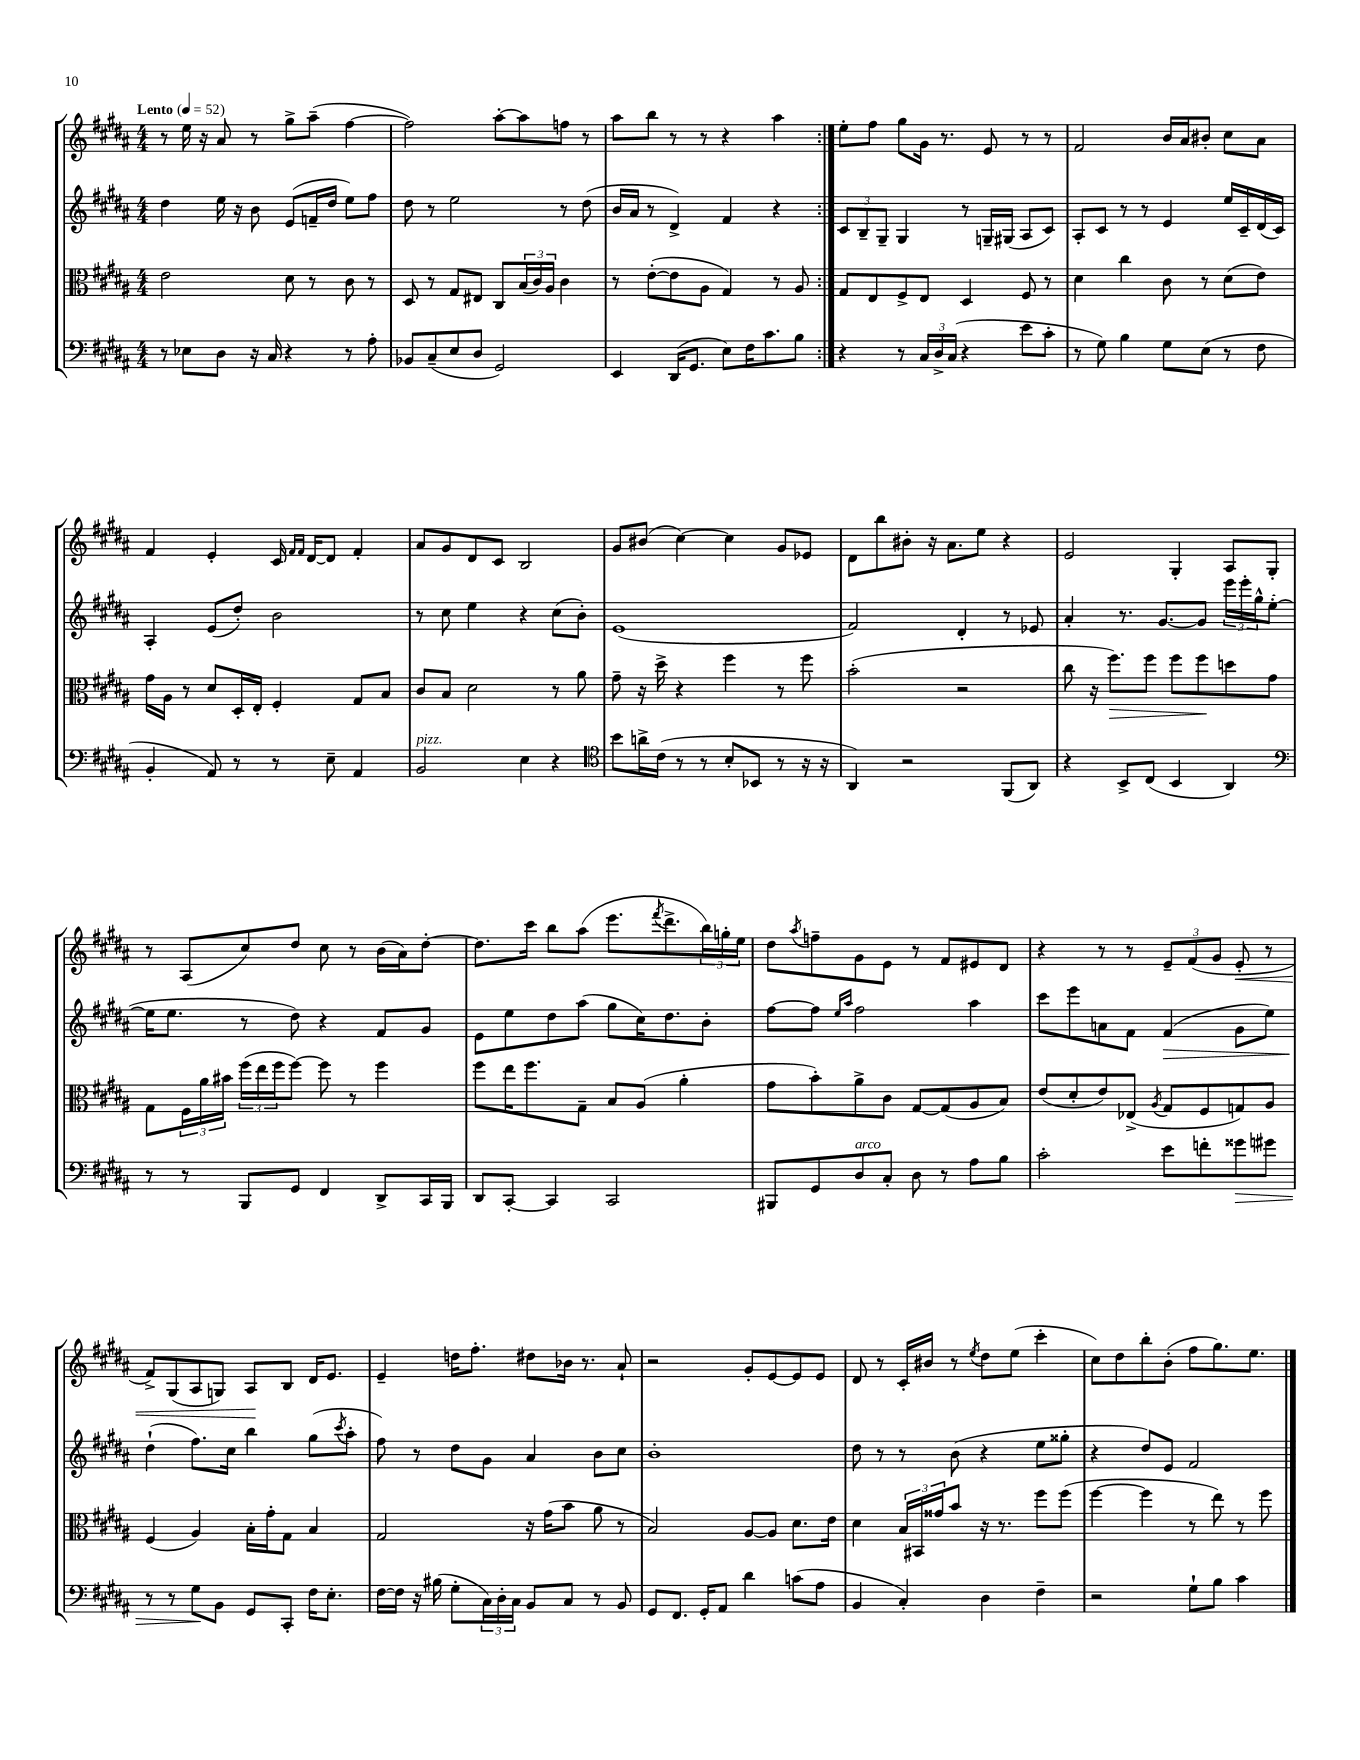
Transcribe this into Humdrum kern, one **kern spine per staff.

**kern	**dynam	**kern	**dynam	**kern	**dynam	**kern	**dynam
*part4	*part4	*part3	*part3	*part2	*part2	*part1	*part1
*staff4	*staff4	*staff3	*staff3	*staff2	*staff2	*staff1	*staff1
*clefF4	*	*clefC3	*	*clefG2	*	*clefG2	*
*k[f#c#g#d#a#]	*	*k[f#c#g#d#a#]	*	*k[f#c#g#d#a#]	*	*k[f#c#g#d#a#]	*
*M4/4	*	*M4/4	*	*M4/4	*	*M4/4	*
*MM52	*	*MM52	*	*MM52	*	*MM52	*
=1	=1	=1	=1	=1	=1	=1	=1
!	!	!	!	!	!	!LO:TX:a:B:t=Lento	!
8r	.	2e\	.	4dd#\	.	8r	.
8E-X\L	.	.	.	.	.	16ee\	.
.	.	.	.	.	.	16r	.
8D#\J	.	.	.	16ee\	.	8a#/	.
.	.	.	.	16r	.	.	.
16r	.	.	.	8b\	.	8r	.
16C#/	.	.	.	.	.	.	.
4r	.	8d#\	.	(8e/L	.	8gg#^\L	.
.	.	8r	.	16fn~/L	.	(8aa#~\J	.
.	.	.	.	16dd#/JJ	.	.	.
8r	.	8c#\	.	8ee\L)	.	[4ff#\	.
8A#'\	.	8r	.	8ff#\J	.	.	.
=2	=2	=2	=2	=2	=2	=2	=2
8BB-X/L	.	8D#/	.	8dd#\	.	2ff#\])	.
(8C#~/	.	8r	.	8r	.	.	.
8E/	.	8G#/L	.	2ee\	.	.	.
8D#/J	.	8E#X/J	.	.	.	.	.
2GG#/)	.	8C#/L	.	.	.	[8aa#'\L	.
.	.	(24B/L	.	.	.	8aa#\]	.
.	.	24c#/)	.	.	.	.	.
.	.	24A#/JJ	.	.	.	.	.
.	.	4c#\	.	8r	.	8ffn\J	.
.	.	.	.	(8dd#\	.	8r	.
=3	=3	=3	=3	=3	=3	=3	=3
4EE/	.	8r	.	16b/LL	.	8aa#\L	.
.	.	.	.	16a#/JJ	.	.	.
.	.	([8e'\L	.	8r	.	8bb\J	.
(16DD#/KL	.	8e\]	.	4d#^/)	.	8r	.
8.GG#/J	.	.	.	.	.	.	.
.	.	8A#\J	.	.	.	8r	.
8E\L)	.	4G#/)	.	4f#/	.	4r	.
16F#\K	.	.	.	.	.	.	.
8.c#\	.	.	.	.	.	.	.
.	.	8r	.	4r	.	4aa#\	.
8B\J	.	8A#/	.	.	.	.	.
=4:|!	=4:|!	=4:|!	=4:|!	=4:|!	=4:|!	=4:|!	=4:|!
4r	.	8G#/L	.	12c#/L	.	8ee'\L	.
.	.	.	.	12B~/	.	.	.
.	.	8E/	.	.	.	8ff#\J	.
.	.	.	.	12G#~/J	.	.	.
8r	.	8F#^/	.	4G#/	.	8gg#\L	.
24C#/LL	.	8E/J	.	.	.	16g#\Jk	.
24D#^/	.	.	.	.	.	.	.
.	.	.	.	.	.	8.r	.
(24C#/JJ	.	.	.	.	.	.	.
4r	.	4D#/	.	8r	.	.	.
.	.	.	.	16Gn~/LL	.	8e/	.
.	.	.	.	(16G#X/JJ	.	.	.
8e\L	.	8F#/	.	8A#/L	.	8r	.
8c#'\J	.	8r	.	8c#/J)	.	8r	.
=5	=5	=5	=5	=5	=5	=5	=5
8r	.	4d#\	.	8A#'/L	.	2f#/	.
8G#\)	.	.	.	8c#/J	.	.	.
4B\	.	4cc#\	.	8r	.	.	.
.	.	.	.	8r	.	.	.
8G#\L	.	8c#\	.	4e/	.	16b/LL	.
.	.	.	.	.	.	16a#/J	.
(8E\J	.	8r	.	.	.	8b#X'/J	.
8r	.	(8d#\L	.	16ee/LL	.	8cc#\L	.
.	.	.	.	16c#~/	.	.	.
8F#\	.	8e\J)	.	(16d#/	.	8a#\J	.
.	.	.	.	16c#/JJ)	.	.	.
!!LO:LB:g=z
=6	=6	=6	=6	=6	=6	=6	=6
4BB'/	.	16g#\LL	.	4A#'/	.	4f#/	.
.	.	16A#\JJ	.	.	.	.	.
.	.	8r	.	.	.	.	.
8AA#/)	.	8d#/L	.	(8e/L	.	4e'/	.
8r	.	16D#'/L	.	8dd#'/J)	.	.	.
.	.	16E'/JJ	.	.	.	.	.
8r	.	4F#'/	.	2b\	.	16c#/	.
.	.	.	.	.	.	16qqf#/LL	.
.	.	.	.	.	.	16qqf#/JJ	.
.	.	.	.	.	.	[16d#/KL	.
8E~\	.	.	.	.	.	8d#/J]	.
4AA#/	.	8G#/L	.	.	.	4f#'/	.
.	.	8B/J	.	.	.	.	.
=7	=7	=7	=7	=7	=7	=7	=7
!LO:TX:a:i:t=pizz.	!	!	!	!	!	!	!
2BB/	.	8c#/L	.	8r	.	8a#/L	.
.	.	8B/J	.	8cc#\	.	8g#/	.
.	.	2d#\	.	4ee\	.	8d#/	.
.	.	.	.	.	.	8c#/J	.
4E\	.	.	.	4r	.	2B/	.
4r	.	8r	.	(8cc#\L	.	.	.
.	.	8a#\	.	8b'\J)	.	.	.
=8	=8	=8	=8	=8	=8	=8	=8
*clefC4	*	*	*	*	*	*	*
8b\L	.	8g#~\	.	(1e	.	8g#/L	.
16an^\L	.	16r	.	.	.	(8b#X/J	.
(16c#\JJ	.	16dd#^\	.	.	.	.	.
8r	.	4r	.	.	.	[4cc#\)	.
8r	.	.	.	.	.	.	.
8B'/L	.	4ff#\	.	.	.	4cc#\]	.
8BB-X/J	.	.	.	.	.	.	.
8r	.	8r	.	.	.	8g#/L	.
16r	.	8ff#\	.	.	.	8e-X/J	.
16r	.	.	.	.	.	.	.
=9	=9	=9	=9	=9	=9	=9	=9
4AA#/)	.	(2b'\	.	2f#/)	.	8d#\L	.
.	.	.	.	.	.	8bb\	.
2r	.	.	.	.	.	8b#X'\J	.
.	.	.	.	.	.	16r	.
.	.	.	.	.	.	8.a#\L	.
.	.	2r	.	4d#'/	.	.	.
.	.	.	.	.	.	8ee\J	.
(8FF#/L	.	.	.	8r	.	4r	.
8AA#/J)	.	.	.	8e-X/	.	.	.
=10	=10	=10	=10	=10	=10	=10	=10
4r	.	8cc#\	.	4a#'/	.	2e/	.
.	.	16r	.	.	.	.	.
!	!	!	!LO:HP:b	!	!	!	!
.	.	8.ff#\L)	>	.	.	.	.
8BB^/L	.	.	.	8.r	.	.	.
(8C#/J	.	8ff#\J	.	.	.	.	.
.	.	.	.	[8.g#/L	.	.	.
4BB/	.	8ff#\L	.	.	.	4G#'/	.
.	.	8ff#\	.	8g#/J]	.	.	.
4AA#/)	.	8ddn\	]	24eee\LL	.	8A#/L	.
.	.	.	.	24eee'\	.	.	.
.	.	.	.	24gg#^^\J	.	.	.
.	.	8g#\J	.	([8ee'\J	.	8G#'/J	.
!!LO:LB:g=z
=11	=11	=11	=11	=11	=11	=11	=11
*clefF4	*	*	*	*	*	*	*
8r	.	8G#\L	.	16ee\KL]	.	8r	.
.	.	.	.	8.ee\J	.	.	.
8r	.	24F#\L	.	.	.	(8A#/L	.
.	.	24a#\	.	.	.	.	.
.	.	24b#X\JJ	.	.	.	.	.
8BBB/L	.	(24ff#\LL	.	8r	.	8cc#/)	.
.	.	24ee\	.	.	.	.	.
.	.	24ff#\J	.	.	.	.	.
8GG#/J	.	[8ff#\J)	.	8dd#\)	.	8dd#/J	.
4FF#/	.	8ff#\]	.	4r	.	8cc#\	.
.	.	8r	.	.	.	8r	.
8DD#^/L	.	4ff#\	.	8f#/L	.	(16b\LL	.
.	.	.	.	.	.	16a#\J)	.
16CC#/L	.	.	.	8g#/J	.	[8dd#'\J	.
16BBB/JJ	.	.	.	.	.	.	.
=12	=12	=12	=12	=12	=12	=12	=12
8DD#/L	.	8ff#\L	.	8e\L	.	8.dd#\L]	.
[8CC#'/J	.	16ee\K	.	8ee\	.	.	.
.	.	8.ff#\	.	.	.	16ccc#\Jk	.
4CC#/]	.	.	.	8dd#\	.	8bb\L	.
.	.	8G#~\J	.	(8aa#\J	.	(8aa#\J	.
2CC#/	.	8B/L	.	8gg#\L	.	8.eee\L	.
.	.	(8A#/J	.	16cc#\K)	.	.	.
.	.	.	.	.	.	8qfff#/	.
.	.	.	.	8.dd#\	.	8.ddd#^\	.
.	.	4a#'\	.	.	.	.	.
.	.	.	.	8b'\J	.	24bb\L)	.
.	.	.	.	.	.	24ggn'\	.
.	.	.	.	.	.	24ee\JJ	.
=13	=13	=13	=13	=13	=13	=13	=13
8BBB#X/L	.	8g#\L	.	[8ff#\L	.	8dd#\L	.
.	.	.	.	.	.	8qaa#/	.
8GG#/	.	8b'\)	.	8ff#\J]	.	8ffn~\	.
.	.	.	.	16qqee/LL	.	.	.
.	.	.	.	16qqaa#/JJ	.	.	.
!LO:TX:a:i:t=arco	!	!	!	!	!	!	!
8D#/	.	8a#^\	.	2ff#\	.	8g#\	.
8C#'/J	.	8c#\J	.	.	.	8e\J	.
8D#\	.	[8G#/L	.	.	.	8r	.
8r	.	(8G#/]	.	.	.	8f#/L	.
8A#\L	.	8A#/	.	4aa#\	.	8e#X/	.
8B\J	.	8B/J)	.	.	.	8d#/J	.
=14	=14	=14	=14	=14	=14	=14	=14
2c#'\	.	(8e/L	.	8ccc#\L	.	4r	.
.	.	8d#'/	.	8eee\	.	.	.
.	.	8e/)	.	8an\	.	8r	.
.	.	(8E-X^/J	.	8f#\J	.	8r	.
.	.	8qA#/	.	.	.	.	.
!	!	!	!	!	!LO:HP:b	!	!
8e\L	.	8G#/L	.	(4f#/	>	12e~/L	.
.	.	.	.	.	.	(12f#/	.
8fn'\	.	8F#/	.	.	.	.	.
.	.	.	.	.	.	12g#/J	.
!	!LO:HP:b	!	!	!	!	!	!LO:HP:b
8g##X\	>	8Gn/)	.	8g#\L	.	8e'/	<
8g#X\J	.	8A#/J	.	8ee\J)	.	8r	.
!!LO:LB:g=z
=15	=15	=15	=15	=15	=15	=15	=15
8r	.	(4F#/	.	(4dd#`\	.	8f#^/L)	.
8r	.	.	.	.	.	(8G#/	.
8G#\L	.	4A#/)	.	8.ff#\L)	]	8A#/	.
8BB\J	]	.	.	.	.	8Gn/J)	.
.	.	.	.	16cc#\Jk	.	.	.
8GG#/L	.	16B'\LL	.	4bb\	.	8A#/L	.
.	.	16g#'\J	.	.	.	.	.
8CC#'/J	.	8G#\J	.	.	.	8B/J	[
16F#\KL	.	4B/	.	(8gg#\L	.	16d#/KL	.
8.E'\J	.	.	.	.	.	8.e/J	.
.	.	.	.	8qccc#/	.	.	.
.	.	.	.	8aa#'\J	.	.	.
=16	=16	=16	=16	=16	=16	=16	=16
[16F#\LL	.	2G#/	.	8ff#\)	.	4e~/	.
16F#\JJ]	.	.	.	.	.	.	.
16r	.	.	.	8r	.	.	.
(16B#X\	.	.	.	.	.	.	.
8G#'\L	.	.	.	8dd#\L	.	16ddn\KL	.
.	.	.	.	.	.	8.ff#'\J	.
24C#\L)	.	.	.	8g#\J	.	.	.
24D#'\	.	.	.	.	.	.	.
24C#\JJ	.	.	.	.	.	.	.
8BB/L	.	16r	.	4a#/	.	8dd#X\L	.
.	.	(16g#\KL	.	.	.	.	.
8C#/J	.	8b\J	.	.	.	16b-X\Jk	.
.	.	.	.	.	.	8.r	.
8r	.	8a#\	.	8b\L	.	.	.
8BB/	.	8r	.	8cc#\J	.	8a#`/	.
=17	=17	=17	=17	=17	=17	=17	=17
8GG#/L	.	2B/)	.	1b'	.	2r	.
8.FF#/J	.	.	.	.	.	.	.
16GG#'/KL	.	.	.	.	.	.	.
8AA#/J	.	.	.	.	.	.	.
4d#\	.	[8A#/L	.	.	.	8g#'/L	.
.	.	8A#/J]	.	.	.	[8e/	.
(8cn\L	.	8.d#\L	.	.	.	8e/]	.
8A#\J	.	.	.	.	.	8e/J	.
.	.	16e\Jk	.	.	.	.	.
=18	=18	=18	=18	=18	=18	=18	=18
4BB/	.	4d#\	.	8dd#\	.	8d#/	.
.	.	.	.	8r	.	8r	.
4C#'/)	.	24B/LL	.	8r	.	16c#'/LL	.
.	.	24BB#X/	.	.	.	.	.
.	.	.	.	.	.	16b#X/JJ	.
.	.	24g##X/J	.	.	.	.	.
.	.	8b/J	.	(8b\	.	8r	.
.	.	.	.	.	.	8qee/	.
4D#\	.	16r	.	4r	.	8dd#\L	.
.	.	8.r	.	.	.	.	.
.	.	.	.	.	.	(8ee\J	.
4F#~\	.	8ff#\L	.	8ee\L	.	4ccc#'\	.
.	.	(8ff#\J	.	8gg##X'\J	.	.	.
=19	=19	=19	=19	=19	=19	=19	=19
2r	.	[4ff#\	.	4r	.	8cc#\L)	.
.	.	.	.	.	.	8dd#\	.
.	.	4ff#\]	.	8dd#/L)	.	8bb'\	.
.	.	.	.	8e/J	.	(8b'\J	.
8G#`\L	.	8r	.	2f#/	.	8ff#\L	.
8B\J	.	8ee\)	.	.	.	8.gg#\)	.
4c#\	.	8r	.	.	.	.	.
.	.	.	.	.	.	8.ee\J	.
.	.	8ff#\	.	.	.	.	.
==	==	==	==	==	==	==	==
*-	*-	*-	*-	*-	*-	*-	*-
